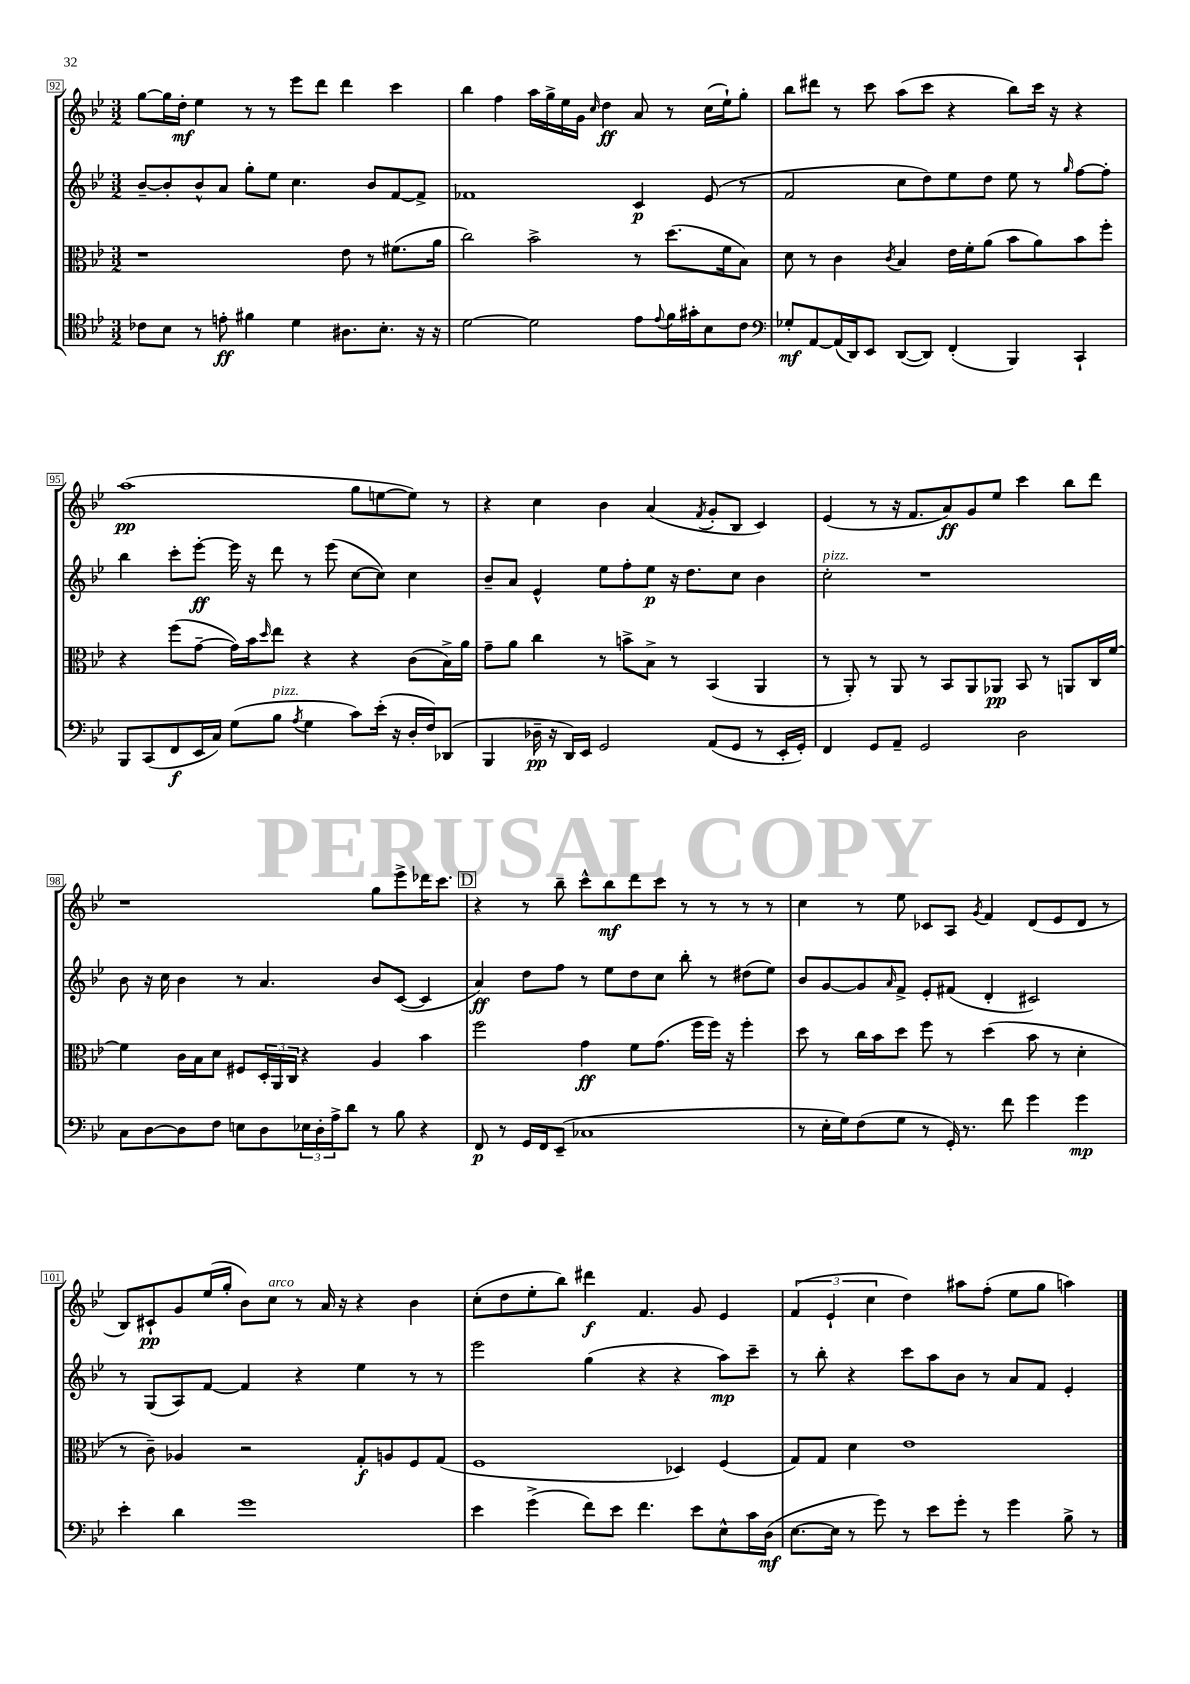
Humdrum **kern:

**kern	**kern	**kern	**kern
*staff4	*staff3	*staff2	*staff1
*clefC4	*clefC3	*clefG2	*clefG2
*k[b-e-]	*k[b-e-]	*k[b-e-]	*k[b-e-]
*M3/2	*M3/2	*M3/2	*M3/2
8c-	1r	[8b-~	[8gg
8B-	.	8b-']	16gg]
.	.	.	16dd'
8r	.	8b-^^	4ee-
8e'	.	8a	.
4f#	.	8gg'	8r
.	.	8ee-	8r
4d	.	4.cc	8eee-
.	.	.	8ddd
8.A#	8e-	.	4ddd
.	8r	8b-	.
8.B-'	.	.	.
.	(8.f#	[8f	4ccc
16r	.	8f^]	.
16r	16a	.	.
=	=	=	=
[2d	2cc)	1f-	4bb-
.	.	.	4ff
2d]	2b-^	.	16aa
.	.	.	16gg^
.	.	.	16ee-
.	.	.	16g
.	.	.	16qqcc
.	.	.	4dd
8e-	8r	4c	8a
8qqe-	.	.	.
16f	(8.dd	.	8r
16g#'	.	.	.
8B-	.	(8e-	(16cc
.	16f	.	16ee-`)
8c	8B-)	8r	8gg'
=	=	=	=
*clefF4	*	*	*
8G-'	8d	2f	8bb-
[8AA	8r	.	8ddd#
(16AA]	4c	.	8r
16DD)	.	.	.
8EE-	.	.	8ccc
.	8qc	.	.
([8DD	4B-	8cc	(8aa
8DD])	.	8dd)	8ccc
(4FF'	16e-	8ee-	4r
.	16f'	.	.
.	(8a	8dd	.
4BBB-)	8b-	8ee-	8bb-)
.	8a)	8r	16ccc
.	.	.	16r
.	.	16qqgg	.
4CC`	8b-	[8ff	4r
.	8ff'	8ff']	.
=	=	=	=
8BBB-	4r	4bb-	(1aa
(8CC	.	.	.
8FF	(8ff	8ccc'	.
16EE-	[8g~	[8eee-'	.
16C)	.	.	.
(8G	16g])	16eee-]	.
.	16b-	16r	.
.	16qqdd	.	.
8B-	8ee-	8ddd	.
8qA	.	.	.
4G	4r	8r	.
.	.	(8eee-	.
8c)	4r	[8cc	8gg
(16e-'	.	8cc])	[8ee
16r	.	.	.
16D'	(8c	4cc	8ee])
16F)	.	.	.
(8DD-	16B-^)	.	8r
.	16a	.	.
=	=	=	=
4BBB-	8g~	8b-~	4r
.	8a	8a	.
16D-~	4cc	4e-^^	4cc
16r	.	.	.
16DD)	.	.	.
16EE-	.	.	.
2GG	8r	8ee-	4b-
.	8b^	8ff'	.
.	8B-^	8ee-	(4a
.	8r	16r	.
.	.	8.dd	.
.	.	.	8qf
(8AA	(4BB-	.	8g'
8GG	.	8cc	8B-
8r	4AA	4b-	4c)
16EE-'	.	.	.
16GG')	.	.	.
=	=	=	=
4FF	8r	2cc'	(4e-
.	8AA')	.	.
8GG	8r	.	8r
8AA~	8AA	.	16r
.	.	.	8.f
2GG	8r	1r	.
.	8BB-	.	8a)
.	8AA	.	8g
.	8AA-	.	8ee-
2D	8BB-	.	4ccc
.	8r	.	.
.	8AA	.	8bb-
.	16C	.	8ddd
.	[16f	.	.
=	=	=	=
8C	4f]	8b-	1r
[8D	.	16r	.
.	.	16cc	.
8D]	16c	4b-	.
.	16B-	.	.
8F	8d	.	.
8E	8F#	8r	.
8D	24D'	4.a	.
.	24AA	.	.
.	24C	.	.
24E-	4r	.	.
24D'	.	.	.
24A^	.	.	.
8d	.	.	.
8r	4A	8b-	8gg
8B-	.	([8c	8eee-^
4r	4b-	4c]	16ddd-
.	.	.	8.ccc
=	=	=	=
8FF	2ff	4a)	4r
8r	.	.	.
16GG	.	8dd	8r
16FF	.	.	.
(8EE-~	.	8ff	8bb-~
1C-	4g	8r	8ccc^^
.	.	8ee-	8bb-
.	8f	8dd	8ddd
.	(8.g	8cc	8ccc
.	.	8bb-'	8r
.	16ff	.	.
.	16ff)	8r	8r
.	16r	.	.
.	4ff'	(8dd#	8r
.	.	8ee-)	8r
=	=	=	=
8r	8dd	8b-	4cc
16E-'	8r	[8g	.
16G)	.	.	.
(8F	16cc	8g]	8r
.	16b-	.	.
.	.	16qqa	.
8G	8dd	8f^	8ee-
8r	8ff	8e-'	8c-
16GG')	8r	(8f#	8A
8.r	.	.	.
.	.	.	8qg
.	(4dd	4d'	4f
8f	.	.	.
4g	8b-	2c#)	(8d
.	8r	.	8e-
4g	4d'	.	8d
.	.	.	8r
=	=	=	=
4e-'	8r	8r	8B-)
.	8c~)	(8G	8c#`
4d	4A-	8A)	8g
.	.	[8f	(16ee-
.	.	.	16gg'
1g	2r	4f]	8b-)
.	.	.	8cc
.	.	4r	8r
.	.	.	16a
.	.	.	16r
.	8G'	4ee-	4r
.	8A	.	.
.	8F	8r	4b-
.	(8G	8r	.
=	=	=	=
4e-	1F	2eee-	(8cc'
.	.	.	8dd
(4g^	.	.	8ee-'
.	.	.	8bb-)
8f)	.	(4gg	4ddd#
8e-	.	.	.
4.f	.	4r	4.f
.	4D-)	4r	.
8e-	.	.	8g
8E-^^	(4F	8aa)	4e-
16c	.	8ccc~	.
(16D	.	.	.
=	=	=	=
[8.E-	8G)	8r	(6f
.	8G	8bb-'	.
.	.	.	6e-`
16E-]	.	.	.
8r	4d	4r	.
.	.	.	6cc
8g)	.	.	.
8r	1e-	8ccc	4dd)
8e-	.	8aa	.
8g'	.	8b-	8aa#
8r	.	8r	(8ff'
4g	.	8a	8ee-
.	.	8f	8gg
8B-^	.	4e-'	4aa)
8r	.	.	.
==	==	==	==
*-	*-	*-	*-
